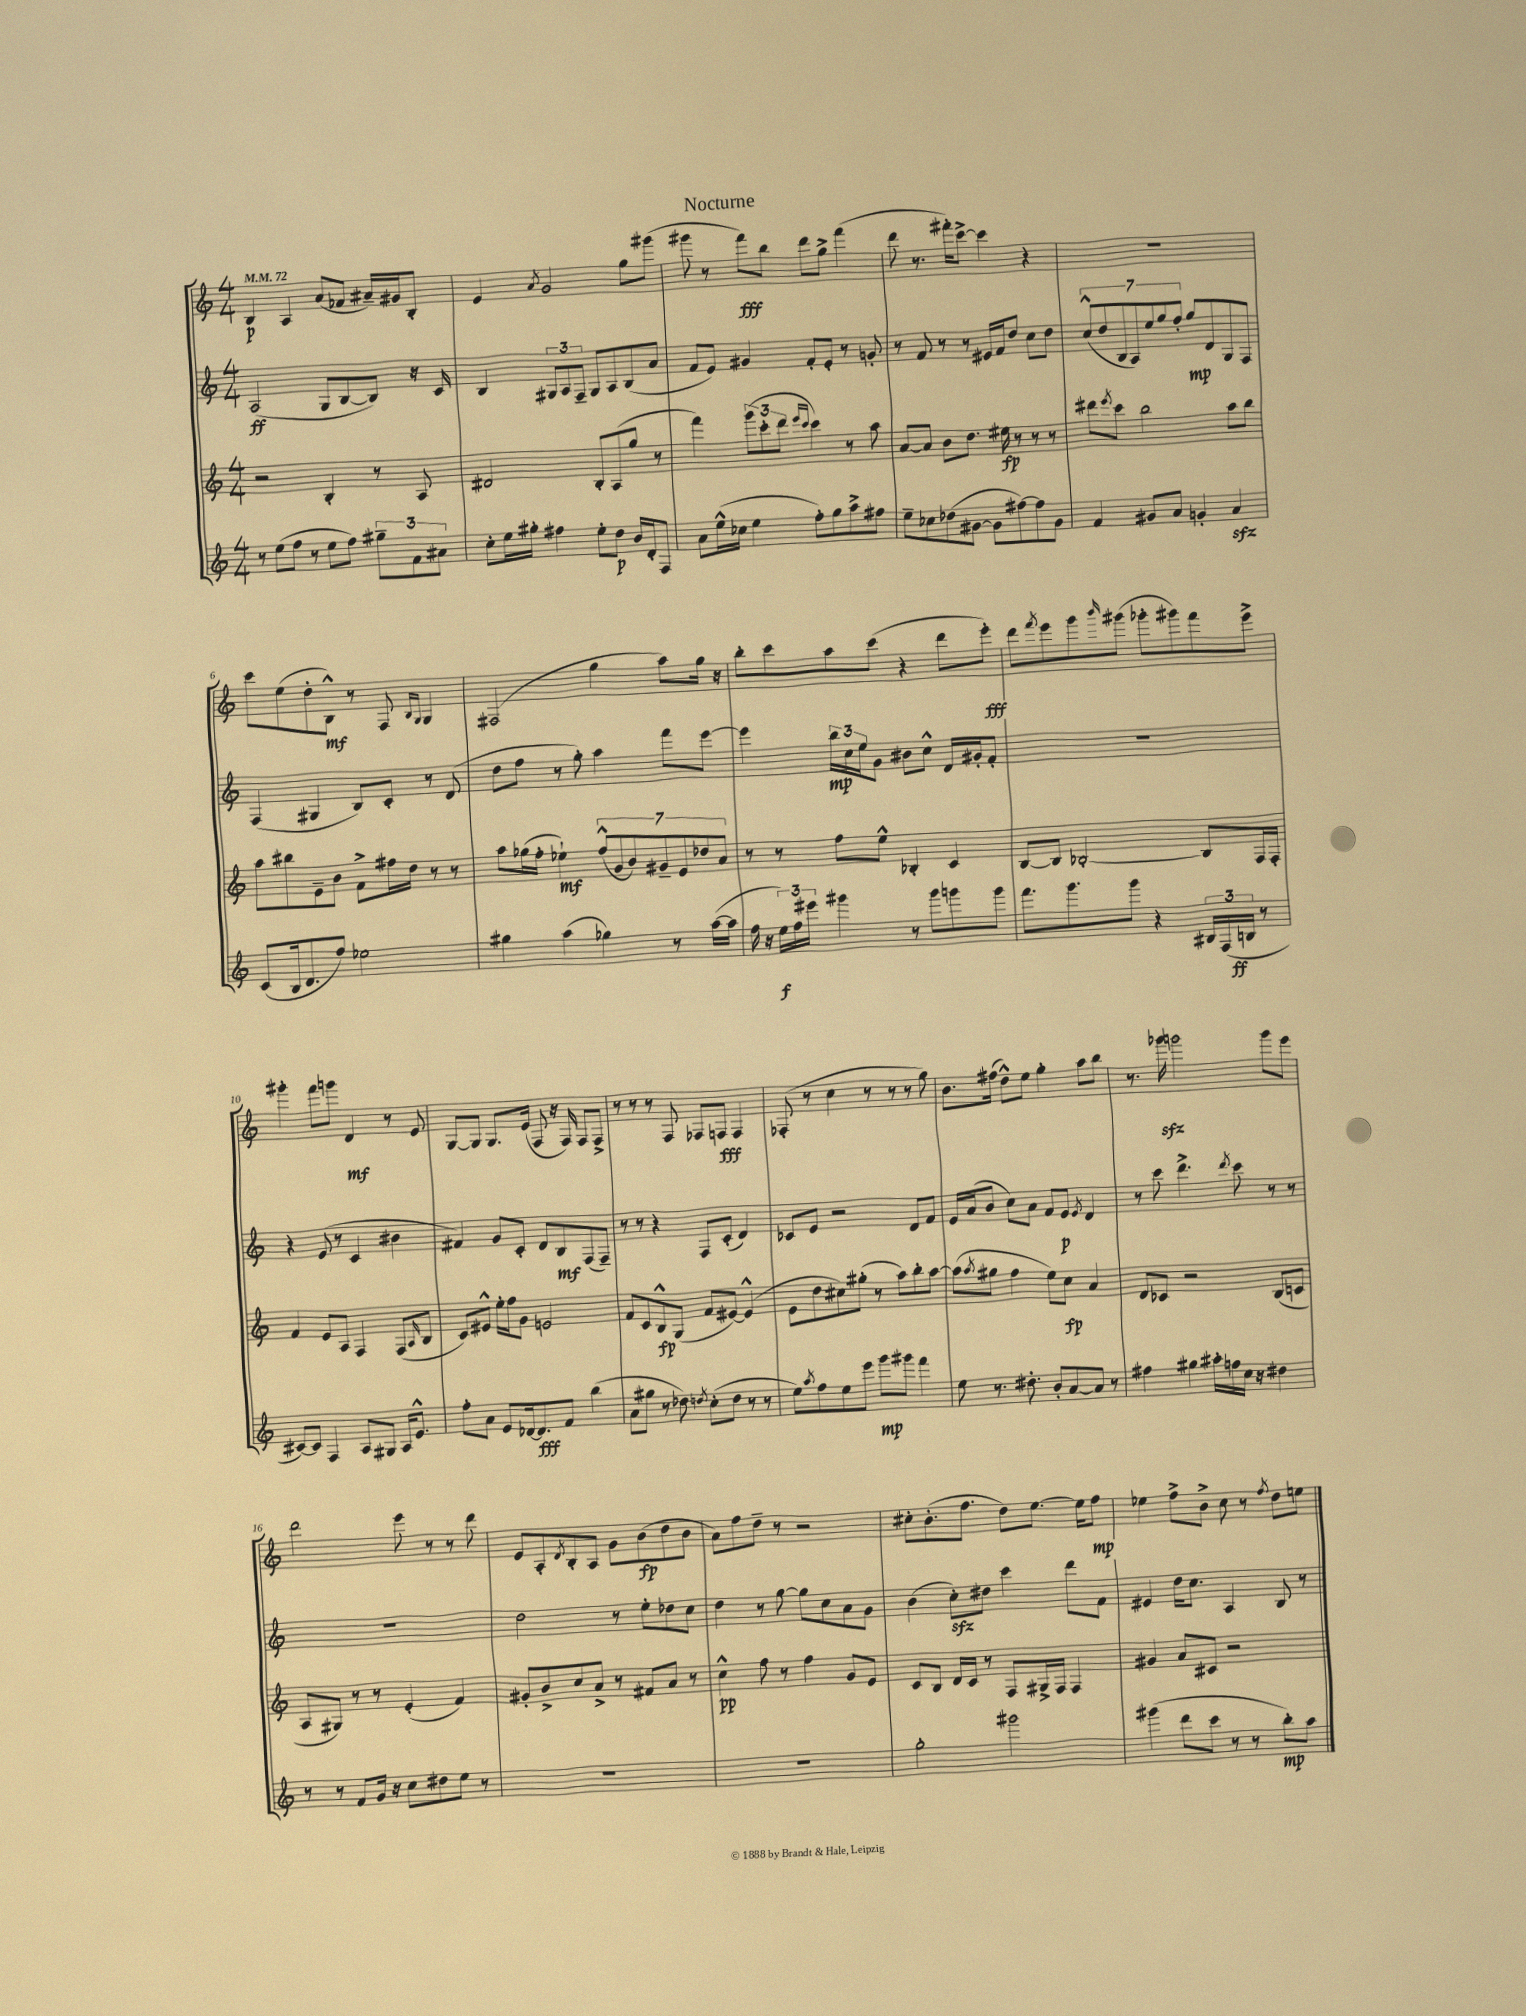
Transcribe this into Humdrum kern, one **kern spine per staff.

**kern	**kern	**kern	**kern
*staff4	*staff3	*staff2	*staff1
*clefG2	*clefG2	*clefG2	*clefG2
*k[]	*k[]	*k[]	*k[]
*M4/4	*M4/4	*M4/4	*M4/4
*MM72	*MM72	*MM72	*MM72
8r	2r	(2A	4B
(8ee	.	.	.
8ff	.	.	4A
8r	.	.	.
8ee	4B'	8G	(8a
8ff)	.	[8B	8f-
12gg#~	8r	8B])	16a#~)
.	.	.	16g#
12f	.	.	.
.	8A	16r	8B'
12a#	.	.	.
.	.	16c	.
=	=	=	=
8cc'	2d#	4B	4e
16ee	.	.	.
16gg#'	.	.	.
.	.	.	8qa
4ff#	.	12G#	2g
.	.	12A	.
.	.	12F~	.
8ee'	8B'	8G#	.
8dd	(8A	8A	.
16b	8gg	(8B	8gg
16d'	.	.	.
8F	8r	8a	(8ggg#
=	=	=	=
8a	4fff)	8f	8ggg#
(16ee^^	.	8e)	8r
16cc-	.	.	.
4ee	(12ggg	4g#	8fff)
.	12ccc'	.	.
.	.	.	8bb
.	12ddd	.	.
.	16qqeee	.	.
.	16qqccc	.	.
8ff')	4ccc)	8f'	8ddd
8gg	.	8e'	8gg^
8aa^	8r	8r	(4fff
8ff#	8aa	8g'	.
=	=	=	=
8ee~	[8a	8r	8ddd
8cc-	8a]	8f	8.r
(8dd-	8b	8r	.
.	.	.	16fff#')
[8g#	8.dd	8r	[8ccc^
8g#]	.	16e#	4ccc]
.	16ee#	16f	.
[8ff#)	8r	8dd	.
8ff#]	8r	8cc	4r
8g#	8r	8dd	.
=	=	=	=
4f	8ddd#	(14cc^^	1r
.	.	14dd	.
.	8qeee	.	.
.	8ccc	.	.
.	.	14B	.
.	.	14A)	.
8g#	2bb	.	.
.	.	14ee	.
.	.	14gg	.
8a	.	.	.
.	.	14ff'	.
4g'	.	8gg	.
.	.	8d	.
4a	8aa	8G	.
.	8bb	8F	.
=	=	=	=
(8c	8aa	(4F	8ccc
16B	8bb#	.	(8ee
8.d	.	.	.
.	8e~	4G#	8dd'
8ff)	8b	.	8B^^)
2ee-	8f^	8B)	8r
.	16ff#	8c'	8F
.	16dd	.	.
.	.	.	16qqB
.	.	.	16qqG
.	8r	8r	4G
.	8r	(8d	.
=	=	=	=
4gg#	8aa	8dd	(2F#
.	(16gg-	8ff	.
.	16ff'	.	.
(4aa	4ee-`)	8r	.
.	.	8gg')	.
4gg-)	(14ff^^	4aa	4gg
.	14g	.	.
.	14b)	.	.
.	14g#~	.	.
8r	.	8fff	8aa)
.	14e	.	.
.	14dd-	.	.
([16aa	.	[8eee	16gg
.	14a	.	.
16aa]	.	.	16r
=	=	=	=
16ff	8r	4eee]	8bb'
16r	.	.	.
24ee)	8r	.	8ccc
24ff	.	.	.
24eee#	.	.	.
4ggg#	8ff	24bb	8aa
.	.	24cc	.
.	.	24ee	.
.	8ee^^	8g	(8ccc
8r	4B-'	8b#	4r
8ggg#	.	8cc^^	.
8ggg	4c	16d	8ddd
.	.	16g#'	.
8ggg	.	8f'	8eee')
=	=	=	=
8.fff	[8B	1r	8ddd
.	.	.	8qfff
.	8B]	.	8eee
8.ggg	.	.	.
.	[2B-'	.	8ggg
.	.	.	16qqbbb
8ggg	.	.	(8ggg#
4r	.	.	8ggg-'
.	.	.	8ggg#)
24B#	8B-]	.	8fff
(24F	.	.	.
24B	.	.	.
8r	16F	.	8eee^
.	16F'	.	.
=	=	=	=
[8c#)	4f	4r	4ggg#'
8c#]	.	.	.
4F	8e	(8e	8fff
.	8A	8r	8ggg
8A	4F	4c	4d
8G#	.	.	.
16A	(8F	4b#	8r
8.e^^	.	.	.
.	16qqA	.	.
.	8B	.	8e
=	=	=	=
8ff'	8c)	4f#)	[8G
8a	8e#^^	.	8G]
8e	16ee'	8g	8.G
.	16ff	.	.
[16d-	8g	8c'	.
8.d-]	.	.	(16e
.	2e	8d	8F
8f	.	8B	16r
.	.	.	16F)
(4bb	.	(8F	8F
.	.	8F~)	8F^
=	=	=	=
8a	8f	8r	8r
8gg#	8c	8r	8r
8r	8B^^	4r	8r
8dd-)	(8G	.	8F
8qdd	.	.	.
(8cc'	8f	8F	8F-
8dd	[8e#)	(8c'	8F
8r	(4e#^^]	4d)	4F
8r	.	.	.
=	=	=	=
8ee)	8e	8c-	(8F-'
8qaa	.	.	.
8ff	8dd	8e	8r
8ee	8cc#)	2r	4cc
8eee	(8gg#'	.	.
8ggg	8r	.	8r
8ggg#	8aa)	.	8r
4fff	8bb'	8d	8r
.	[8aa	8f	8gg)
=	=	=	=
8ee	(8aa]	16e	8.b
.	.	(16a	.
.	8qaa	.	.
8.r	8gg#	8b	.
.	.	.	(16ff#
.	4ff	8cc)	8dd^^)
8.dd#'	.	.	.
.	.	8a	8ee
8b'	8ee)	8f	4gg'
[8a	8cc	8e	.
.	.	8qe	.
8a]	4a	4d	8aa
8r	.	.	8bb
=	=	=	=
4ff#	8d	8r	8.r
.	8c-	8ccc	.
.	.	.	16ggg-
4gg#	2r	4.ddd^	2ggg
16aa#'	.	.	.
16ff	.	.	.
.	.	8qddd	.
16cc	.	8ccc	.
16r	.	.	.
4dd#	(8B	8r	8ggg
.	8c	8r	8eee
=	=	=	=
8r	8A	1r	2ddd
8r	8G#)	.	.
8f	8r	.	.
16g	8r	.	.
16r	.	.	.
8cc	(4e'	.	8eee
8dd#	.	.	8r
8ee	4f)	.	8r
8r	.	.	8ddd
=	=	=	=
1r	8g#'	2dd	8e
.	8b^	.	8A'
.	.	.	8qd
.	8cc	.	8B'
.	8a^	.	8A
.	8r	8r	8g
.	8f#	8ee'	(8b
.	8a	8dd-	8dd
.	8r	8cc	8b
=	=	=	=
1r	4cc^^	4dd	8a)
.	.	.	8ff
.	8ff	8r	8dd~
.	8r	[8gg	8r
.	4ff	8gg]	2r
.	.	8cc	.
.	8g	8a	.
.	8e	8g	.
=	=	=	=
2gg'	8c	(4b	8cc#'
.	8B	.	(8.b'
.	16d	8cc')	.
.	16c	.	8.ff
.	8r	8dd#	.
2ggg#	8F	4ccc	8dd)
.	16G#^	.	[8.ee
.	16F	.	.
.	4F	8ddd	.
.	.	.	16ee]
.	.	8f	8ff
=	=	=	=
(4ggg#	4g#	4e#	4ee-
8ddd	8a	16dd	8ff^
.	.	8.cc	.
8ccc	8c#	.	8b^
8r	2r	4A	8cc
8r	.	.	8r
.	.	.	8qff
8bb')	.	8B	8dd
8aa	.	8r	8ee
==	==	==	==
*-	*-	*-	*-
